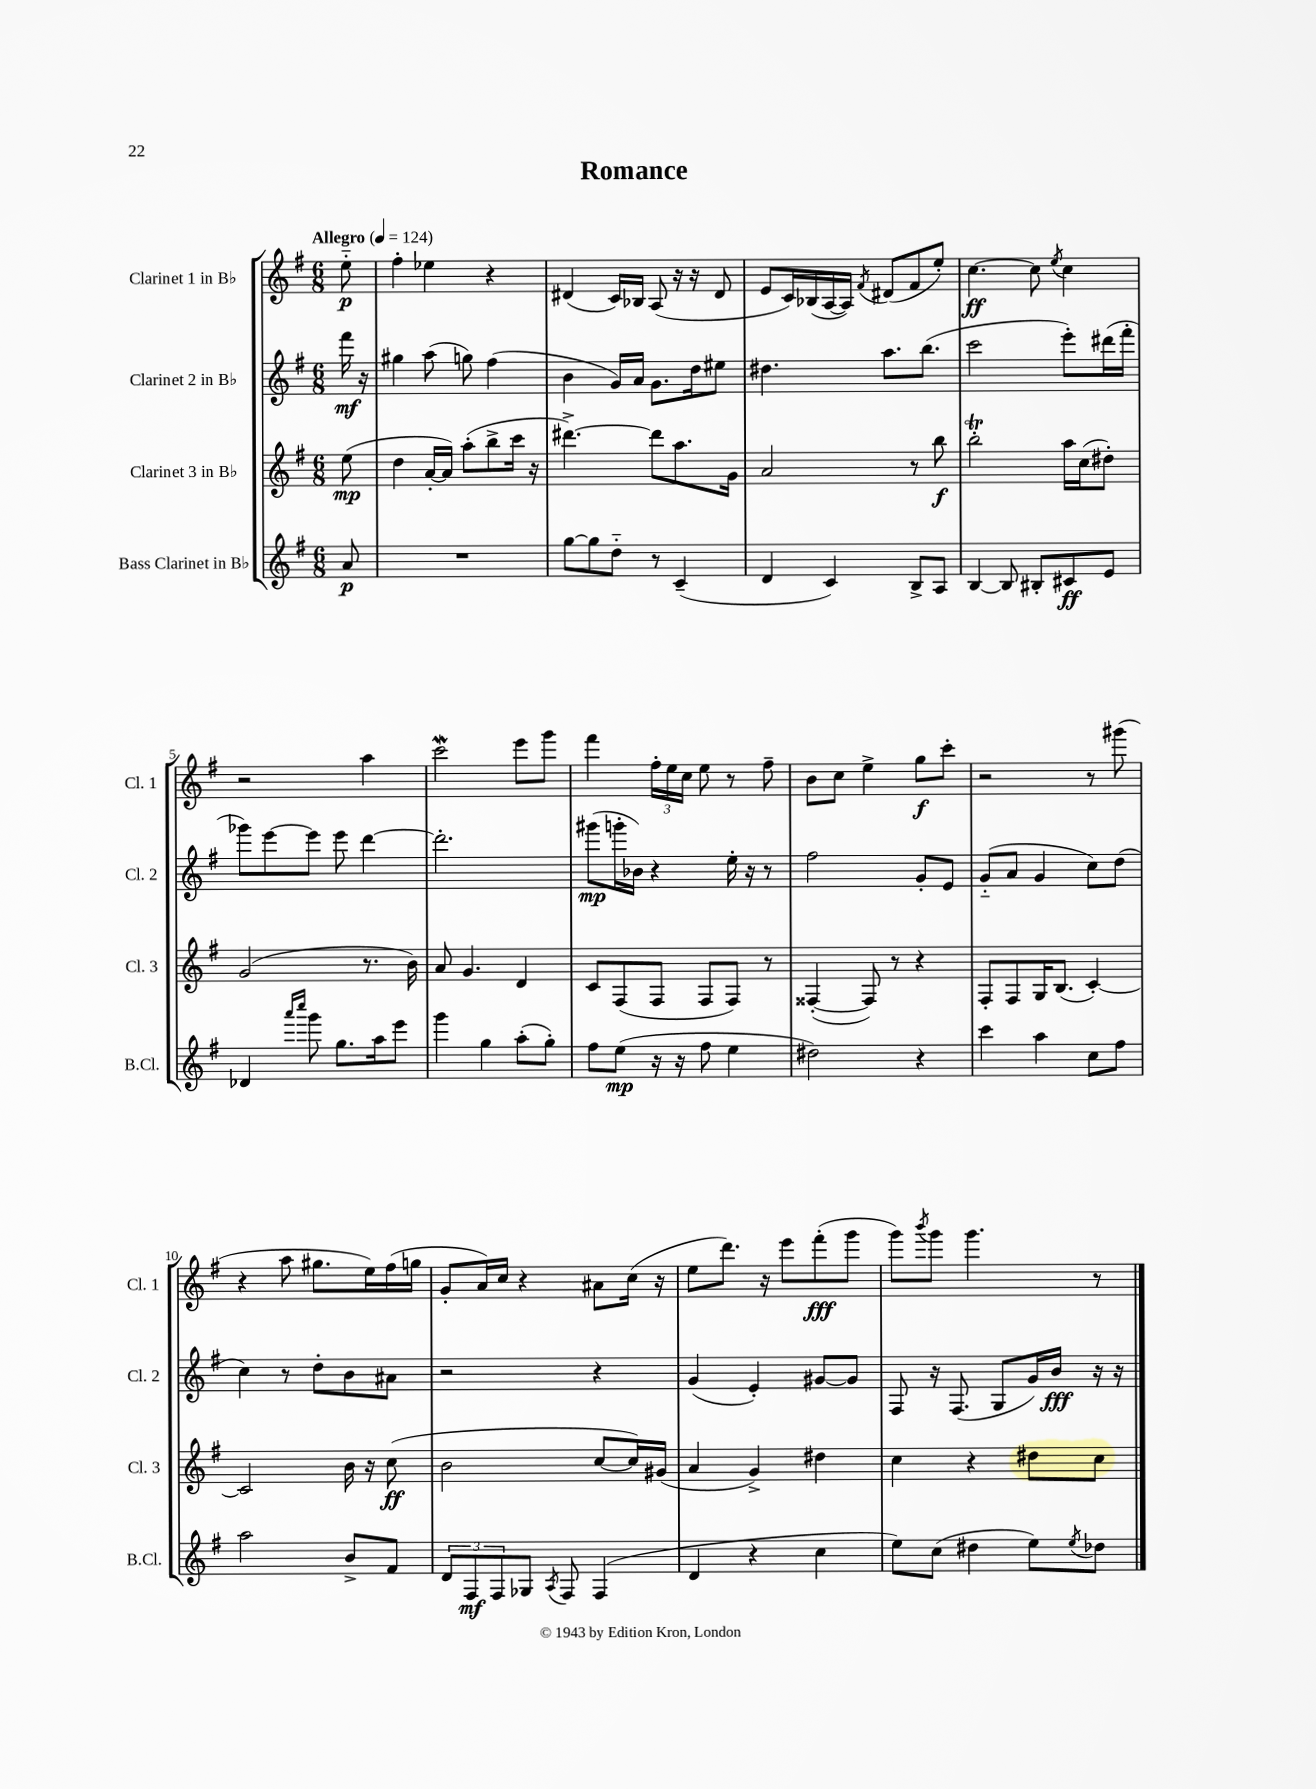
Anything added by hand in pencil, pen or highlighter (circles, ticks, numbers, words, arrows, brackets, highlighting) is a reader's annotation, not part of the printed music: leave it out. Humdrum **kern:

**kern	**dynam	**kern	**dynam	**kern	**dynam	**kern	**dynam
*part4	*part4	*part3	*part3	*part2	*part2	*part1	*part1
*staff4	*staff4	*staff3	*staff3	*staff2	*staff2	*staff1	*staff1
*I"Bass Clarinet in B♭	*	*I"Clarinet 3 in B♭	*	*I"Clarinet 2 in B♭	*	*I"Clarinet 1 in B♭	*
*I'B.Cl.	*	*I'Cl. 3	*	*I'Cl. 2	*	*I'Cl. 1	*
*clefG2	*	*clefG2	*	*clefG2	*	*clefG2	*
*k[f#]	*	*k[f#]	*	*k[f#]	*	*k[f#]	*
*M6/8	*	*M6/8	*	*M6/8	*	*M6/8	*
*MM124	*	*MM124	*	*MM124	*	*MM124	*
=	=	=	=	=	=	=	=
!	!	!	!	!	!	!LO:TX:a:B:t=Allegro	!
8a/	p	(8ee\	mp	16fff#\	mf	8ee\	p
.	.	.	.	16r	.	.	.
=1	=1	=1	=1	=1	=1	=1	=1
2.r	.	4dd\	.	4gg#X\	.	4ff#'\	.
.	.	[16a'/LL	.	(8aa\	.	4ee-X\	.
.	.	16a/JJ])	.	.	.	.	.
.	.	(8aa'\L	.	8ggn\)	.	.	.
.	.	8bb^\	.	(4ff#\	.	4r	.
.	.	16ccc\Jk	.	.	.	.	.
.	.	16r	.	.	.	.	.
=2	=2	=2	=2	=2	=2	=2	=2
[8gg\L	.	[4.ddd#X^\)	.	4b\	.	(4d#X/	.
8gg\]	.	.	.	.	.	.	.
8dd\J	.	.	.	16g/LL)	.	16c/LL)	.
.	.	.	.	16a/JJ	.	16B-X/JJ	.
8r	.	8ddd#\L]	.	8.g\L	.	(8A/	.
(4c~/	.	8.aa\	.	.	.	16r	.
.	.	.	.	16dd\k	.	16r	.
.	.	.	.	8ee#X\J	.	8d#/	.
.	.	16g\Jk	.	.	.	.	.
=3	=3	=3	=3	=3	=3	=3	=3
4d/	.	2a/	.	4.dd#X\	.	8e/L	.
.	.	.	.	.	.	16c/L)	.
.	.	.	.	.	.	(16B-X/	.
4c/)	.	.	.	.	.	[16A/	.
.	.	.	.	.	.	16A/JJ])	.
.	.	.	.	.	.	8qf#/	.
.	.	.	.	8.aa\L	.	(8d#X/L	.
8B^/L	.	8r	.	.	.	8f#/	.
.	.	.	.	(8.bb\J	.	.	.
8A/J	.	8bb\	f	.	.	8ee'/J)	.
=4	=4	=4	=4	=4	=4	=4	=4
[4B/	.	2bbt'\	.	2ccc\	.	[4.cc\	ff
8B/]	.	.	.	.	.	.	.
8B#X'/L	.	.	.	.	.	8cc\]	.
.	.	.	.	.	.	8qee/	.
8c#X/	ff	16aa\LL	.	8eee'\L)	.	4cc\	.
.	.	(16cc\J	.	.	.	.	.
8e/J	.	8dd#X'\J)	.	(16ddd#X\L	.	.	.
.	.	.	.	16fff#'\JJ	.	.	.
!!LO:LB:g=z
=5	=5	=5	=5	=5	=5	=5	=5
4d-X/	.	(2g/	.	8ggg-X\L)	.	2r	.
.	.	.	.	[8eee\	.	.	.
16qqaaa/LL	.	.	.	.	.	.	.
16qqcccc/JJ	.	.	.	.	.	.	.
8ggg\	.	.	.	8eee\J]	.	.	.
8.gg\L	.	.	.	8eee\	.	.	.
.	.	8.r	.	[4ddd\	.	4aa\	.
16aa\k	.	.	.	.	.	.	.
8eee\J	.	.	.	.	.	.	.
.	.	16b\)	.	.	.	.	.
=6	=6	=6	=6	=6	=6	=6	=6
4ggg\	.	8a/	.	2.ddd'\]	.	2cccw\	.
.	.	4.g/	.	.	.	.	.
4gg\	.	.	.	.	.	.	.
(8aa'\L	.	4d/	.	.	.	8eee\L	.
8gg'\J)	.	.	.	.	.	8ggg\J	.
=7	=7	=7	=7	=7	=7	=7	=7
8ff#\L	.	8c/L	.	(8ggg#X\L	mp	4fff#\	.
(8ee\J	mp	(8F#/	.	16gggn'\L	.	.	.
.	.	.	.	16b-X\JJ)	.	.	.
16r	.	8F#/J	.	4r	.	24ff#'\LL	.
.	.	.	.	.	.	24ee\	.
16r	.	.	.	.	.	.	.
.	.	.	.	.	.	24cc\JJ	.
8ff#\	.	8F#/L	.	.	.	8ee\	.
4ee\	.	8F#/J)	.	16ee'\	.	8r	.
.	.	.	.	16r	.	.	.
.	.	8r	.	8r	.	8ff#~\	.
=8	=8	=8	=8	=8	=8	=8	=8
2dd#X\)	.	([4F##X'/	.	2ff#\	.	8b\L	.
.	.	.	.	.	.	8cc\J	.
.	.	8F##/])	.	.	.	4ee^\	.
.	.	8r	.	.	.	.	.
4r	.	4r	.	8g'/L	.	8gg\L	f
.	.	.	.	8e/J	.	8ccc'\J	.
=9	=9	=9	=9	=9	=9	=9	=9
4ccc\	.	8F#'/L	.	(8g/L	.	2r	.
.	.	8F#/	.	8a/J	.	.	.
4aa\	.	16G/K	.	4g/	.	.	.
.	.	(8.B/J	.	.	.	.	.
8cc\L	.	[4c'/)	.	8cc\L)	.	8r	.
8ff#\J	.	.	.	(8dd\J	.	(8ggg#X\	.
!!LO:LB:g=z
=10	=10	=10	=10	=10	=10	=10	=10
2aa\	.	2c/]	.	4cc\)	.	4r	.
.	.	.	.	8r	.	8aa\	.
.	.	.	.	8dd'\L	.	8.gg#X\L	.
8b^/L	.	16b\	.	8b\	.	.	.
.	.	16r	.	.	.	16ee\L)	.
8f#/J	.	(8cc\	ff	8a#X\J	.	(16ff#\	.
.	.	.	.	.	.	16ggn\JJ	.
=11	=11	=11	=11	=11	=11	=11	=11
12d/L	.	2b\	.	2r	.	8g'/L	.
12F#/	mf	.	.	.	.	.	.
.	.	.	.	.	.	16a/L)	.
12F#/	.	.	.	.	.	.	.
.	.	.	.	.	.	16cc/JJ	.
8G-X/J	.	.	.	.	.	4r	.
8qA/	.	.	.	.	.	.	.
8F#/	.	.	.	.	.	.	.
(4F#/	.	[8cc/L	.	4r	.	8a#X\L	.
.	.	16cc/L])	.	.	.	(16cc\Jk	.
.	.	(16g#X/JJ	.	.	.	16r	.
=12	=12	=12	=12	=12	=12	=12	=12
4d/	.	4a/	.	(4g/	.	8ee\L	.
.	.	.	.	.	.	8.ddd\J)	.
4r	.	4g^/)	.	4e'/)	.	.	.
.	.	.	.	.	.	16r	.
.	.	.	.	.	.	8eee\L	.
4cc\	.	4dd#X\	.	[8g#X/L	.	(8fff#'\	fff
.	.	.	.	8g#/J]	.	8ggg\J	.
=13	=13	=13	=13	=13	=13	=13	=13
8ee\L)	.	4cc\	.	8F#/	.	8ggg\L)	.
.	.	.	.	.	.	8qbbb/	.
(8cc\J	.	.	.	16r	.	8ggg\J	.
.	.	.	.	(8.F#/	.	.	.
4dd#X\	.	4r	.	.	.	4.ggg\	.
.	.	.	.	8G/L	.	.	.
8ee\L)	.	8dd#X\L	.	16g/L)	.	.	.
.	.	.	.	16b/JJ	fff	.	.
8qee/	.	.	.	.	.	.	.
8dd-X\J	.	8cc\J	.	16r	.	8r	.
.	.	.	.	16r	.	.	.
==	==	==	==	==	==	==	==
*-	*-	*-	*-	*-	*-	*-	*-
